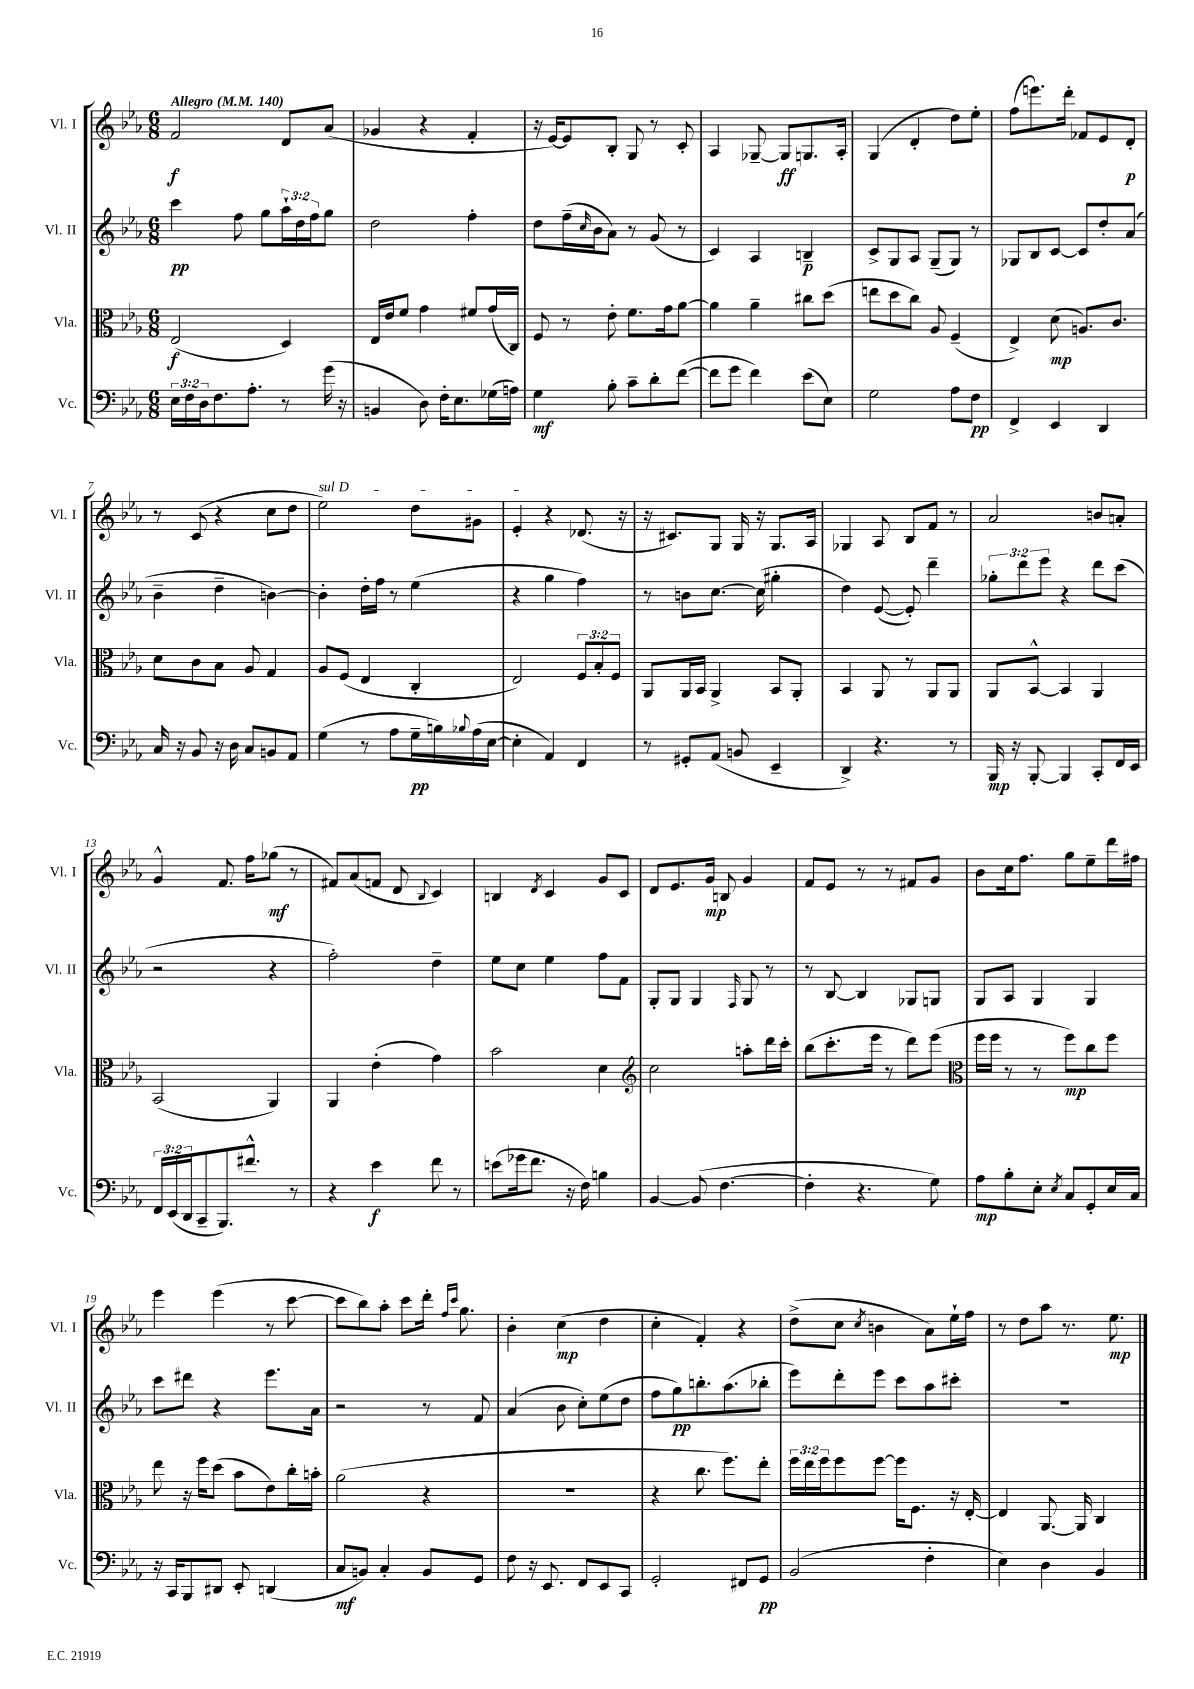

**kern	**dynam	**kern	**dynam	**kern	**dynam	**kern	**dynam
*part4	*part4	*part3	*part3	*part2	*part2	*part1	*part1
*staff4	*staff4	*staff3	*staff3	*staff2	*staff2	*staff1	*staff1
*I"Vc.	*	*I"Vla.	*	*I"Vl. II	*	*I"Vl. I	*
*I'Vc.	*	*I'Vla.	*	*I'Vl. II	*	*I'Vl. I	*
*clefF4	*	*clefC3	*	*clefG2	*	*clefG2	*
*k[b-e-a-]	*	*k[b-e-a-]	*	*k[b-e-a-]	*	*k[b-e-a-]	*
*M6/8	*	*M6/8	*	*M6/8	*	*M6/8	*
*MM140	*	*MM140	*	*MM140	*	*MM140	*
=1	=1	=1	=1	=1	=1	=1	=1
!	!	!	!	!	!	!LO:TX:a:B:t=Allegro	!
24E-\LL	.	(2E-/	f	4ccc\	pp	2f/	f
24F\	.	.	.	.	.	.	.
24D\J	.	.	.	.	.	.	.
8.F\	.	.	.	.	.	.	.
.	.	.	.	8ff\	.	.	.
8.A-'\J	.	.	.	.	.	.	.
.	.	.	.	8gg\L	.	.	.
8r	.	4D/)	.	24aa-`\L	.	8d/L	.
.	.	.	.	24dd\	.	.	.
.	.	.	.	24ff\J	.	.	.
(16g\	.	.	.	8gg\J	.	(8a-/J	.
16r	.	.	.	.	.	.	.
=2	=2	=2	=2	=2	=2	=2	=2
4BBn/	.	16E-/LL	.	2dd\	.	4g-X/	.
.	.	16e-/J	.	.	.	.	.
.	.	8f/J	.	.	.	.	.
8D\)	.	4g\	.	.	.	4r	.
16F'\KL	.	.	.	.	.	.	.
8.E-\	.	.	.	.	.	.	.
.	.	8f#X/L	.	4ff'\	.	4f'/	.
(16G-X\L	.	(16g/L	.	.	.	.	.
16An\JJ)	.	16C/JJ)	.	.	.	.	.
=3	=3	=3	=3	=3	=3	=3	=3
4G\	mf	8F/	.	8dd\L	.	16r	.
.	.	.	.	.	.	[16e-/KL)	.
.	.	8r	.	(16ff~\L	.	8e-/]	.
.	.	.	.	16qqcc/	.	.	.
.	.	.	.	16b-\J	.	.	.
8B-'\	.	8e-'\	.	8a-\J)	.	8B-'/J	.
8c~\L	.	8.f\L	.	8r	.	8G/	.
8d'\	.	.	.	(8g/	.	8r	.
.	.	16g\k	.	.	.	.	.
([8f\J	.	[8a-\J	.	8r	.	8c'/	.
=4	=4	=4	=4	=4	=4	=4	=4
8f\L]	.	4a-\]	.	4c/)	.	4A-/	.
8g\J	.	.	.	.	.	.	.
4f\)	.	4a-~\	.	4A-/	.	[8G-X~/	.
.	.	.	.	.	.	8G-/L]	ff
(8e-\L	.	8cc#X\L	.	4Bn~/	p	8.Gn/	.
8E-\J)	.	(8dd\J	.	.	.	.	.
.	.	.	.	.	.	16A-'/Jk	.
=5	=5	=5	=5	=5	=5	=5	=5
2G\	.	8een\L	.	8c^/L	.	(4G/	.
.	.	8dd\	.	8G/	.	.	.
.	.	8cc\J)	.	8A-/J	.	4d'/	.
.	.	8A-/	.	(8G~/L	.	.	.
8A-\L	.	(4F~/	.	8G/J)	.	8dd\L)	.
8F\J	pp	.	.	8r	.	8ee-'\J	.
=6	=6	=6	=6	=6	=6	=6	=6
4FF^/	.	4E-^/)	.	8G-X/L	.	(8ff\L	.
.	.	.	.	8B-/	.	8.eeen\)	.
4EE-/	.	(8d\	mp	[8c/J	.	.	.
.	.	.	.	.	.	16ddd'\Jk	.
.	.	8.An/L)	.	8c/L]	.	8f-X/L	.
4DD/	.	.	.	8dd'/	.	8e-/	.
.	.	8.c/J	.	.	.	.	.
.	.	.	.	(8a-/J	.	8d'/J	p
!!LO:LB:g=z
=7	=7	=7	=7	=7	=7	=7	=7
16C/	.	8d\L	.	4b-~\	.	8r	.
16r	.	.	.	.	.	.	.
8BB-/	.	8c\	.	.	.	(8c/	.
16r	.	8B-\J	.	4dd~\	.	4r	.
16D\	.	.	.	.	.	.	.
8C/L	.	8A-/	.	.	.	.	.
8BBn/	.	4G/	.	[4bn\)	.	8cc\L	.
8AA-/J	.	.	.	.	.	8dd\J	.
=8	=8	=8	=8	=8	=8	=8	=8
!	!	!	!	!	!	!LO:TX:a:i:t=sul D	!
(4G\	.	8A-/L	.	4b'\]	.	2ee-\)	.
.	.	(8F/J	.	.	.	.	.
8r	.	4E-/	.	16dd'\LL	.	.	.
.	.	.	.	16ff\JJ	.	.	.
8A-\L	.	.	.	8r	.	.	.
16G~\L	pp	4C'/	.	(4ee-\	.	8dd\L	.
16Bn\)	.	.	.	.	.	.	.
8qqB-X/	.	.	.	.	.	.	.
(16A-\	.	.	.	.	.	8g#X\J	.
[16E-\JJ	.	.	.	.	.	.	.
=9	=9	=9	=9	=9	=9	=9	=9
4E-'\]	.	2E-/)	.	4r	.	4e-'/	.
4AA-/)	.	.	.	4gg\	.	4r	.
4FF/	.	12F/L	.	4ff\)	.	(8.d-X/	.
.	.	12B-'/	.	.	.	.	.
.	.	12F/J	.	.	.	.	.
.	.	.	.	.	.	16r	.
=10	=10	=10	=10	=10	=10	=10	=10
8r	.	8AA-/L	.	8r	.	16r	.
.	.	.	.	.	.	8.c#X/L)	.
8GG#X'/L	.	16AA-/L	.	8bn\L	.	.	.
.	.	16BB-/JJ	.	.	.	.	.
(8AA-/J	.	4AA-^/	.	[8.cc\J	.	8G/J	.
8BBn/	.	.	.	.	.	16G/	.
.	.	.	.	(16cc\]	.	16r	.
4EE-~/	.	8BB-/L	.	4gg#X'\	.	8.G/L	.
.	.	8AA-'/J	.	.	.	.	.
.	.	.	.	.	.	16A-/Jk	.
=11	=11	=11	=11	=11	=11	=11	=11
4DD^/)	.	4BB-/	.	4dd\)	.	4G-X/	.
4.r	.	8AA-/	.	([8e-/	.	8A-/	.
.	.	8r	.	8e-'/])	.	8B-/L	.
.	.	8AA-/L	.	4ddd~\	.	8f/J	.
8r	.	8AA-/J	.	.	.	8r	.
=12	=12	=12	=12	=12	=12	=12	=12
16BBB-/	mp	8AA-/L	.	12gg-X'\L	.	2a-/	.
16r	.	.	.	.	.	.	.
.	.	.	.	12ddd\	.	.	.
[8BBB-'/	.	[8BB-^^/J	.	.	.	.	.
.	.	.	.	12eee-\J	.	.	.
4BBB-/]	.	4BB-/]	.	4r	.	.	.
8CC'/L	.	4AA-/	.	8ddd\L	.	8bn/L	.
16FF/L	.	.	.	(8ccc\J	.	8an'/J	.
16EE-/JJ	.	.	.	.	.	.	.
!!LO:LB:g=z
=13	=13	=13	=13	=13	=13	=13	=13
24FF/LL	.	(2BB-/	.	2r	.	4g^^/	.
(24EE-/	.	.	.	.	.	.	.
24DD/J	.	.	.	.	.	.	.
8CC~/	.	.	.	.	.	.	.
8.BBB-/)	.	.	.	.	.	8.f/	.
8.f#X^^/J	.	.	.	.	.	16ff\KL	.
.	.	4AA-/)	.	4r	.	(8gg-X\J	mf
8r	.	.	.	.	.	8r	.
=14	=14	=14	=14	=14	=14	=14	=14
4r	.	4AA-/	.	2ff'\)	.	8f#X/L)	.
.	.	.	.	.	.	(8a-/	.
4e-\	f	(4e-'\	.	.	.	8fn/J	.
.	.	.	.	.	.	8d/	.
.	.	.	.	.	.	8qqB-/	.
8f\	.	4g\)	.	4dd~\	.	4c/)	.
8r	.	.	.	.	.	.	.
=15	=15	=15	=15	=15	=15	=15	=15
(8en\L	.	2b-\	.	8ee-\L	.	4Bn/	.
16g-X\k	.	.	.	8cc\J	.	.	.
8.f\J	.	.	.	.	.	.	.
.	.	.	.	.	.	8qd/	.
.	.	.	.	4ee-\	.	4c/	.
16r	.	.	.	.	.	.	.
16F\)	.	.	.	.	.	.	.
4Bn\	.	4d\	.	8ff\L	.	8g/L	.
.	.	.	.	8f\J	.	8c/J	.
=16	=16	=16	=16	=16	=16	=16	=16
*	*	*clefG2	*	*	*	*	*
[4BB-/	.	2cc\	.	8G'/L	.	8d/L	.
.	.	.	.	8G/J	.	8.e-/	.
(8BB-/]	.	.	.	4G/	.	.	.
.	.	.	.	.	.	16g/Jk	mp
[4.F\	.	.	.	.	.	8Bn/	.
.	.	.	.	16qqF/	.	.	.
.	.	8aan'\L	.	8G/	.	4g/	.
.	.	16ddd\L	.	8r	.	.	.
.	.	16ccc'\JJ	.	.	.	.	.
=17	=17	=17	=17	=17	=17	=17	=17
4F'\]	.	(8bb-\L	.	8r	.	8f/L	.
.	.	8.ccc'\	.	[8B-/	.	8e-/J	.
4.r	.	.	.	4B-/]	.	8r	.
.	.	16eee-\Jk	.	.	.	.	.
.	.	8r	.	.	.	8r	.
.	.	8ddd\L)	.	8G-X/L	.	8f#X/L	.
8G\)	.	(8eee-\J	.	8Gn/J	.	8g/J	.
=18	=18	=18	=18	=18	=18	=18	=18
*	*	*clefC3	*	*	*	*	*
8A-\L	mp	16ff\LL	.	8G/L	.	8b-\L	.
.	.	16ff\JJ	.	.	.	.	.
8B-'\	.	8r	.	8A-/J	.	16cc\k	.
.	.	.	.	.	.	8.ff\J	.
8E-'\J	.	8r	.	4G/	.	.	.
8qE-/	.	.	.	.	.	.	.
8C/L	.	8ff\L)	mp	.	.	8gg\L	.
8GG'/	.	8cc\	.	4G/	.	8ee-~\	.
16E-/L	.	8ff\J	.	.	.	16ddd\L	.
16C/JJ	.	.	.	.	.	16ff#X\JJ	.
!!LO:LB:g=z
=19	=19	=19	=19	=19	=19	=19	=19
16r	.	8ee-\	.	8ccc\L	.	4eee-\	.
16CC/KL	.	.	.	.	.	.	.
8BBB-/	.	16r	.	8ddd#X\J	.	.	.
.	.	16ff\KL	.	.	.	.	.
8DD#X/J	.	(8dd\J	.	4r	.	(4eee-\	.
8EE-'/	.	8b-\L	.	.	.	.	.
(4DDn/	.	8e-\)	.	8.eee-\L	.	8r	.
.	.	16cc'\L	.	.	.	[8ccc\	.
.	.	16bn'\JJ	.	16a-\Jk	.	.	.
=20	=20	=20	=20	=20	=20	=20	=20
8C/L	mf	(2a-\	.	2r	.	8ccc\L]	.
8BBn/J)	.	.	.	.	.	8bb-\)	.
4C'/	.	.	.	.	.	8aa-'\J	.
.	.	.	.	.	.	8ccc\L	.
8BB/L	.	4r	.	8r	.	16ddd'\Jk	.
.	.	.	.	.	.	16qqff/LL	.
.	.	.	.	.	.	16qqccc/JJ	.
.	.	.	.	.	.	8.gg\	.
8GG/J	.	.	.	8f/	.	.	.
=21	=21	=21	=21	=21	=21	=21	=21
8F\	.	2.r	.	(4a-/	.	4b-'\	.
16r	.	.	.	.	.	.	.
8.EE-/	.	.	.	.	.	.	.
.	.	.	.	8b-\	.	(4cc\	mp
8FF/L	.	.	.	8cc'\L)	.	.	.
8EE-/	.	.	.	(8ee-\	.	4dd\	.
8CC/J	.	.	.	8dd\J	.	.	.
=22	=22	=22	=22	=22	=22	=22	=22
2GG'/	.	4r	.	8ff\L	.	4cc'\	.
.	.	.	.	8gg\)	pp	.	.
.	.	8.cc\	.	8.bbn'\	.	4f'/)	.
.	.	8.ff\L)	.	(8.aa-\	.	.	.
8FF#X/L	.	.	.	.	.	4r	.
8GG/J	pp	8ee-'\J	.	8bb-X'\J	.	.	.
=23	=23	=23	=23	=23	=23	=23	=23
(2BB-/	.	24ff\LL	.	8eee-\L)	.	(8dd^\L	.
.	.	24ee-\	.	.	.	.	.
.	.	24ff\J	.	.	.	.	.
.	.	8ff\	.	8ddd'\	.	8cc\J	.
.	.	.	.	.	.	8qcc/	.
.	.	[8ff\J	.	8eee-\J	.	4bn\	.
.	.	16ff\KL]	.	8ccc\L	.	.	.
.	.	8.F\J	.	.	.	.	.
4F'\	.	.	.	8aa-\	.	8a-\L)	.
.	.	16r	.	8ccc#X'\J	.	16ee-`\L	.
.	.	[16E-'/	.	.	.	16ff\JJ	.
=24	=24	=24	=24	=24	=24	=24	=24
4E-\)	.	4E-/]	.	2.r	.	8r	.
.	.	.	.	.	.	8dd\L	.
4D\	.	[8.AA-/	.	.	.	8aa-\J	.
.	.	.	.	.	.	8.r	.
.	.	16AA-/]	.	.	.	.	.
4BB-/	.	4C/	.	.	.	.	.
.	.	.	.	.	.	8.ee-\	mp
==	==	==	==	==	==	==	==
*-	*-	*-	*-	*-	*-	*-	*-
